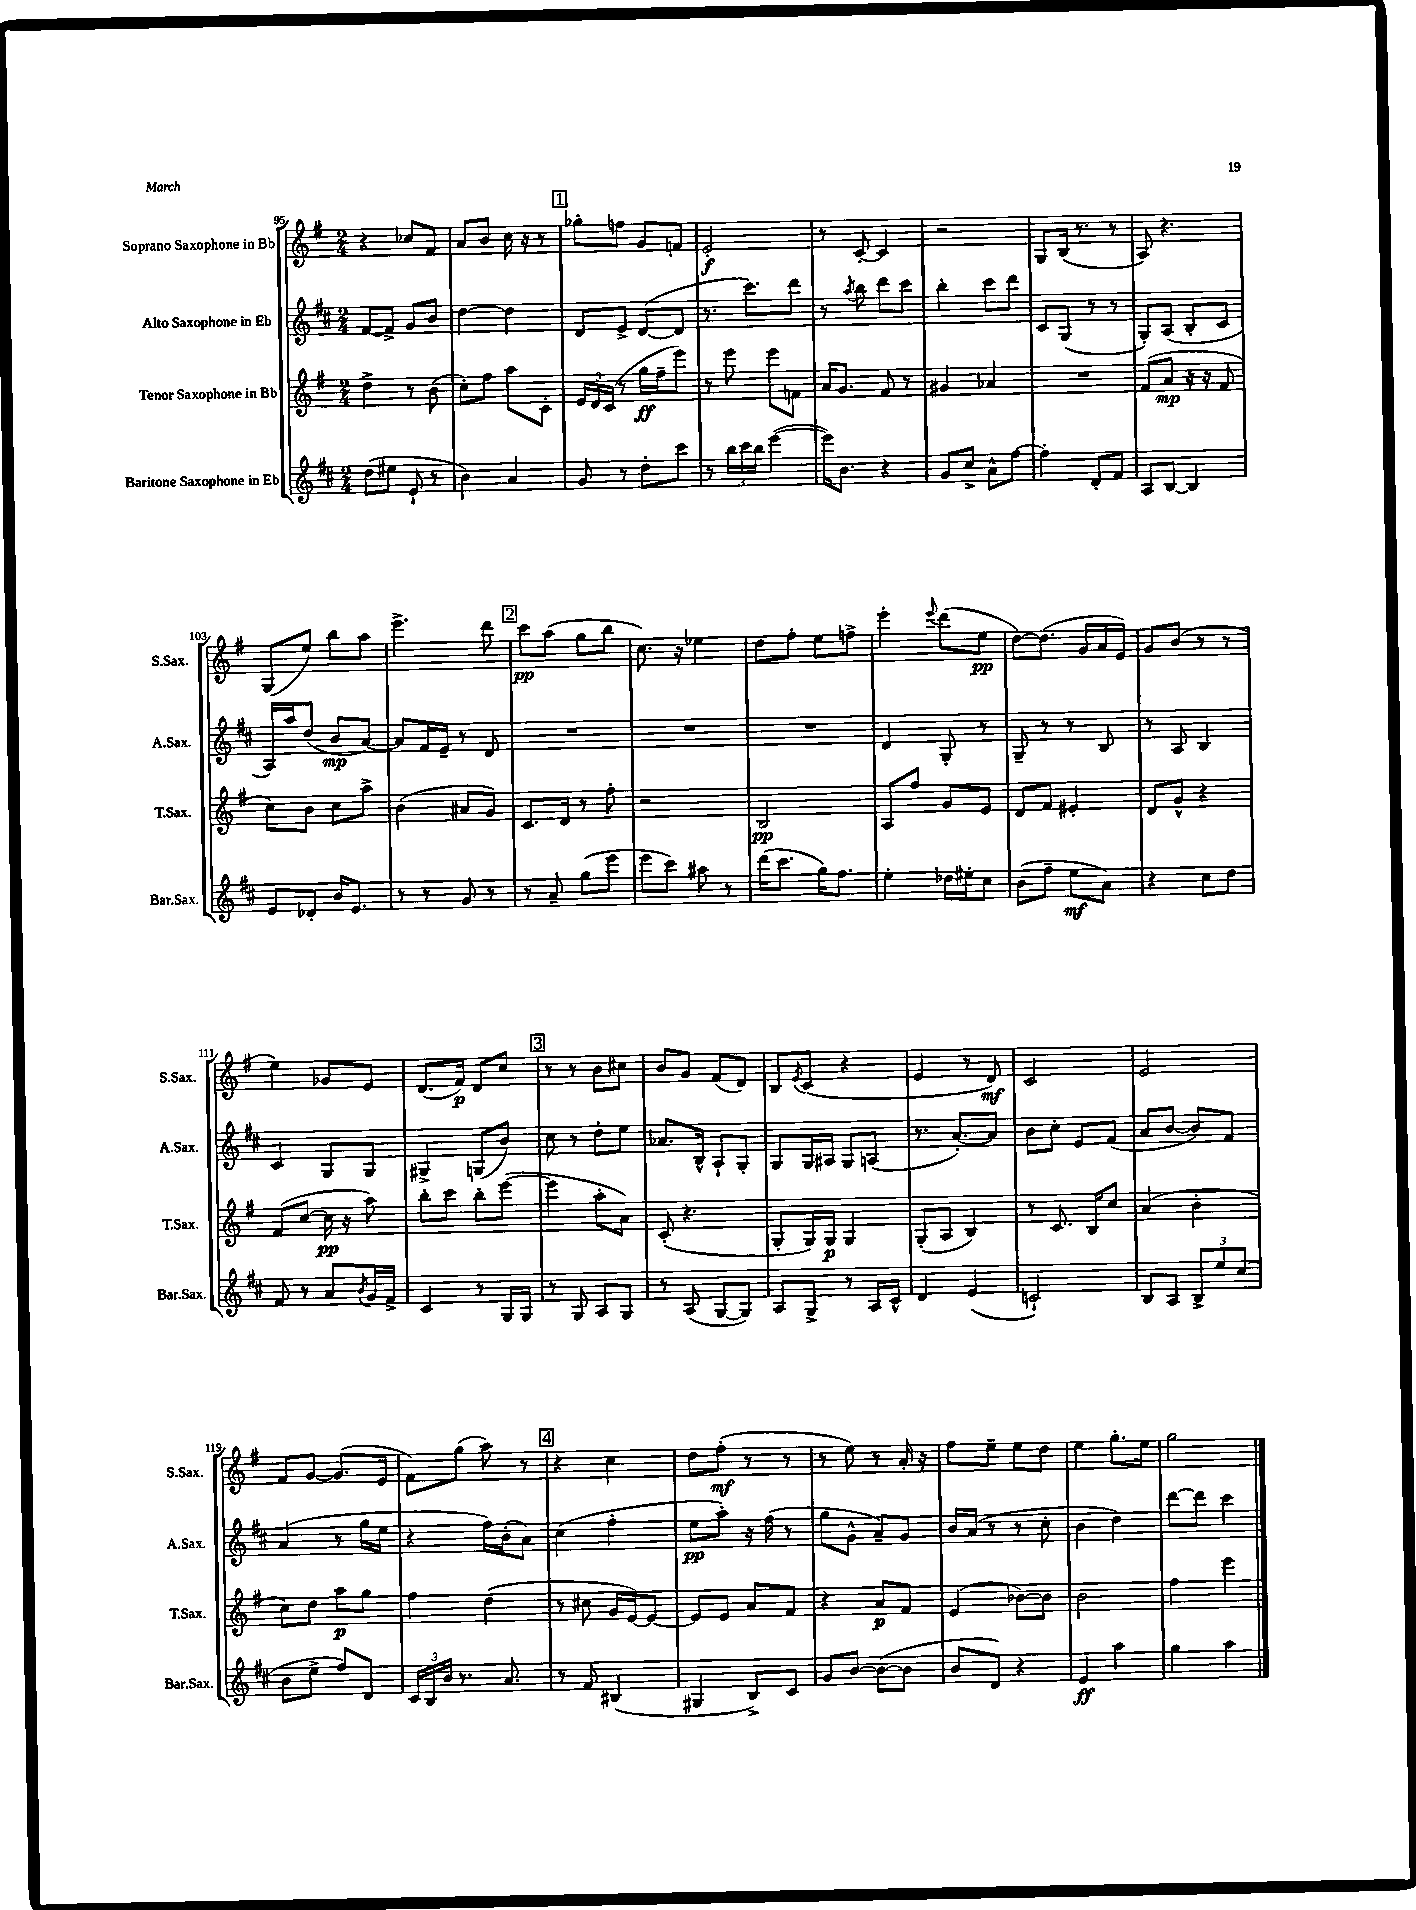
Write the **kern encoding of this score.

**kern	**dynam	**kern	**dynam	**kern	**dynam	**kern	**dynam
*part4	*part4	*part3	*part3	*part2	*part2	*part1	*part1
*staff4	*staff4	*staff3	*staff3	*staff2	*staff2	*staff1	*staff1
*I"Baritone Saxophone in Eb	*	*I"Tenor Saxophone in Bb	*	*I"Alto Saxophone in Eb	*	*I"Soprano Saxophone in Bb	*
*I'Bar.Sax.	*	*I'T.Sax.	*	*I'A.Sax.	*	*I'S.Sax.	*
*clefG2	*	*clefG2	*	*clefG2	*	*clefG2	*
*k[f#c#]	*	*k[f#]	*	*k[f#c#]	*	*k[f#]	*
*M2/4	*	*M2/4	*	*M2/4	*	*M2/4	*
=95	=95	=95	=95	=95	=95	=95	=95
(8dd\L	.	4dd^\	.	[8f#/L	.	4r	.
8ee#X\J	.	.	.	8f#^/J]	.	.	.
8e`/	.	8r	.	8g/L	.	8cc-X/L	.
8r	.	(8b\	.	8b/J	.	8f#/J	.
=96	=96	=96	=96	=96	=96	=96	=96
4b\)	.	8cc'\L)	.	[4dd\	.	8a/L	.
.	.	8ff#\J	.	.	.	8b/J	.
4a/	.	8aa\L	.	4dd\]	.	16cc\	.
.	.	.	.	.	.	16r	.
.	.	8c'\J	.	.	.	8r	.
!!LO:REH:place=s1:t=1
=97	=97	=97	=97	=97	=97	=97	=97
8g/	.	24e/LL	.	8d/L	.	8gg-X'\L	.
.	.	24d/	.	.	.	.	.
.	.	(24c/JJ	.	.	.	.	.
8r	.	8r	.	8e^/J	.	8ffn\J	.
8dd'\L	.	16gg\LL	ff	([8d/L	.	8g/L	.
.	.	16ff#~\J	.	.	.	.	.
8ccc#\J	.	8eee\J)	.	8d/J]	.	8fn/J	.
=98	=98	=98	=98	=98	=98	=98	=98
8r	.	8r	.	8.r	.	2e'/	f
24bb\LL	.	8eee\	.	.	.	.	.
24ccc#\	.	.	.	.	.	.	.
.	.	.	.	8.ccc#\L)	.	.	.
24bb\JJ	.	.	.	.	.	.	.
([4eee\	.	8eee\L	.	.	.	.	.
.	.	8fn\J	.	8ddd\J	.	.	.
=99	=99	=99	=99	=99	=99	=99	=99
16eee\KL])	.	16a/KL	.	8r	.	8r	.
8.b\J	.	8.g/J	.	.	.	.	.
.	.	.	.	8qaa/	.	.	.
.	.	.	.	8bb\	.	[8c'/	.
4r	.	8f#/	.	8ddd\L	.	4c/]	.
.	.	8r	.	8ccc#\J	.	.	.
=100	=100	=100	=100	=100	=100	=100	=100
8g/L	.	4g#X/	.	4bb'\	.	2r	.
8cc#^/J	.	.	.	.	.	.	.
8a^^\L	.	4a-X/	.	8ccc#\L	.	.	.
[8ff#\J	.	.	.	8ddd\J	.	.	.
=101	=101	=101	=101	=101	=101	=101	=101
4ff#'\]	.	2r	.	8c#/L	.	8G/L	.
.	.	.	.	(8G/J	.	(16B/Jk	.
.	.	.	.	.	.	8.r	.
8d'/L	.	.	.	8r	.	.	.
8f#/J	.	.	.	8r	.	8r	.
=102	=102	=102	=102	=102	=102	=102	=102
8A/L	.	(8f#/L	.	8G'/L)	.	8A/)	.
[8B/J	.	8a/J	mp	(8A/J	.	4.r	.
4B/]	.	16r	.	8B'/L	.	.	.
.	.	16r	.	.	.	.	.
.	.	8f#/	.	8c#/J	.	.	.
!!LO:LB:g=z
=103	=103	=103	=103	=103	=103	=103	=103
8e/L	.	8cc\L)	.	16A/LL)	.	(8G/L	.
.	.	.	.	16aa/J	.	.	.
8d-X'/J	.	8b\J	.	(8dd/J	.	8ee/J)	.
16b/KL	.	8cc\L	.	8b/L	mp	8bb\L	.
8.e/J	.	.	.	.	.	.	.
.	.	8aa^\J	.	[8a/J)	.	8aa\J	.
=104	=104	=104	=104	=104	=104	=104	=104
8r	.	(4b\	.	8a/L]	.	4.eee^\	.
8r	.	.	.	16f#/L	.	.	.
.	.	.	.	16e~/JJ	.	.	.
8g/	.	8a#X/L	.	8r	.	.	.
8r	.	8g/J)	.	8d/	.	8ddd\	.
!!LO:REH:place=s1:t=2
=105	=105	=105	=105	=105	=105	=105	=105
8r	.	8.c/L	.	2r	.	8ccc\L	pp
8a~/	.	.	.	.	.	(8aa\J	.
.	.	16d/Jk	.	.	.	.	.
(8gg\L	.	8r	.	.	.	8gg\L	.
8eee\J	.	8ff#'\	.	.	.	8bb\J	.
=106	=106	=106	=106	=106	=106	=106	=106
8eee\L	.	2r	.	2r	.	8.cc\)	.
8ccc#\J)	.	.	.	.	.	.	.
.	.	.	.	.	.	16r	.
8aa#X\	.	.	.	.	.	4ee-X\	.
8r	.	.	.	.	.	.	.
=107	=107	=107	=107	=107	=107	=107	=107
(16ddd\KL	.	2B/	pp	2r	.	8dd\L	.
8.ccc#\J	.	.	.	.	.	.	.
.	.	.	.	.	.	8ff#'\J	.
16gg\KL)	.	.	.	.	.	8ee\L	.
8.ff#\J	.	.	.	.	.	.	.
.	.	.	.	.	.	8ffn^\J	.
=108	=108	=108	=108	=108	=108	=108	=108
4ee'\	.	8A/L	.	4d/	.	4eee'\	.
.	.	8ff#/J	.	.	.	.	.
.	.	.	.	.	.	8qqeee/	.
16dd-X\LL	.	8g/L	.	8G'/	.	(8ddd\L	.
16ee#X'\J	.	.	.	.	.	.	.
8cc#\J	.	8e/J	.	8r	.	8ee\J	pp
=109	=109	=109	=109	=109	=109	=109	=109
(8b\L	.	8d/L	.	8G~/	.	[8dd\L)	.
8ff#~\J	.	8f#/J	.	8r	.	(8.dd\J]	.
8ee\L	mf	4e#X'/	.	8r	.	.	.
.	.	.	.	.	.	16g/LL	.
8a\J)	.	.	.	8B/	.	16a/	.
.	.	.	.	.	.	16e/JJ)	.
=110	=110	=110	=110	=110	=110	=110	=110
4r	.	8d/L	.	8r	.	8g/L	.
.	.	8g^^/J	.	8A/	.	(8b/J	.
8cc#\L	.	4r	.	4B/	.	8r	.
8dd\J	.	.	.	.	.	8r	.
!!LO:LB:g=z
=111	=111	=111	=111	=111	=111	=111	=111
8f#/	.	(8f#/L	.	4c#/	.	4ee\)	.
8r	.	[8cc/J	.	.	.	.	.
8a/L	.	16cc\]	pp	8G/L	.	8g-X/L	.
.	.	16r	.	.	.	.	.
8qb/	.	.	.	.	.	.	.
16g/L	.	8aa\)	.	8G/J	.	8e/J	.
16f#^/JJ	.	.	.	.	.	.	.
=112	=112	=112	=112	=112	=112	=112	=112
4c#/	.	8bb'\L	.	4G#X^/	.	(8.d/L	.
.	.	8ccc\J	.	.	.	.	.
.	.	.	.	.	.	16f#/Jk)	p
8r	.	8bb'\L	.	(8Gn/L	.	8d/L	.
16G/LL	.	([8eee\J	.	8b/J)	.	8cc/J	.
16G/JJ	.	.	.	.	.	.	.
!!LO:REH:place=s1:t=3
=113	=113	=113	=113	=113	=113	=113	=113
8r	.	4eee\]	.	8cc#\	.	8r	.
8G/	.	.	.	8r	.	8r	.
8A/L	.	8aa'\L	.	8dd'\L	.	8b\L	.
8G/J	.	8a\J)	.	8ee\J	.	8cc#X\J	.
=114	=114	=114	=114	=114	=114	=114	=114
8r	.	(8c'/	.	8.a-X/L	.	8b/L	.
(8A/	.	4.r	.	.	.	8g/J	.
.	.	.	.	16B^^/Jk	.	.	.
[8G/L	.	.	.	8A`/L	.	(8f#/L	.
8G/J])	.	.	.	8G'/J	.	8d/J)	.
=115	=115	=115	=115	=115	=115	=115	=115
8A/L	.	8G'/L	.	8G/L	.	8B/L	.
.	.	.	.	.	.	8qe/	.
8G^/J	.	16G/L)	.	16G/L	.	(8c/J	.
.	.	16G/JJ	p	16A#X/JJ	.	.	.
8r	.	4G/	.	8G/L	.	4r	.
16A/LL	.	.	.	(8An/J	.	.	.
16c#^^/JJ	.	.	.	.	.	.	.
=116	=116	=116	=116	=116	=116	=116	=116
4d/	.	(8G'/L	.	8.r	.	4e/	.
.	.	8A/J	.	.	.	.	.
.	.	.	.	[8.a'/L)	.	.	.
(4e/	.	4B/)	.	.	.	8r	.
.	.	.	.	8a/J]	.	8d/)	mf
=117	=117	=117	=117	=117	=117	=117	=117
2cn`/)	.	8r	.	8b\L	.	2c/	.
.	.	8.c/	.	8cc#'\J	.	.	.
.	.	.	.	8e/L	.	.	.
.	.	16B/KL	.	.	.	.	.
.	.	8cc/J	.	(8f#/J	.	.	.
=118	=118	=118	=118	=118	=118	=118	=118
8B/L	.	(4a/	.	8a/L	.	2e/	.
8A/J	.	.	.	[8b/J	.	.	.
12B^/L	.	4b'\	.	8b/L])	.	.	.
12ee/	.	.	.	.	.	.	.
.	.	.	.	8f#/J	.	.	.
(12cc#/J	.	.	.	.	.	.	.
!!LO:LB:g=z
=119	=119	=119	=119	=119	=119	=119	=119
8b\L	.	8cc\L)	.	(4a/	.	8f#/L	.
8ee^\J	.	8dd\J	.	.	.	[8g/J	.
8ff#/L)	.	8aa\L	p	8r	.	(8.g/L]	.
8d/J	.	8gg\J	.	16gg\LL	.	.	.
.	.	.	.	16ee\JJ	.	16e/Jk	.
=120	=120	=120	=120	=120	=120	=120	=120
24c#/LL	.	4ff#\	.	4r	.	8f#\L)	.
24B/	.	.	.	.	.	.	.
24b/JJ	.	.	.	.	.	.	.
8.r	.	.	.	.	.	(8gg\J	.
.	.	(4dd\	.	16ff#\LL)	.	8aa\)	.
8.a/	.	.	.	(16b'\J	.	.	.
.	.	.	.	8a\J)	.	8r	.
!!LO:REH:place=s1:t=4
=121	=121	=121	=121	=121	=121	=121	=121
8r	.	8r	.	(4cc#\	.	4r	.
8f#/	.	8cc#X\	.	.	.	.	.
(4B#X/	.	16g/LL	.	4ff#'\	.	4cc\	.
.	.	[16e/J)	.	.	.	.	.
.	.	8e/J_	.	.	.	.	.
=122	=122	=122	=122	=122	=122	=122	=122
4G#X/	.	8e/L]	.	8ee\L	pp	8dd\L	.
.	.	8e/J	.	8aa'\J)	.	(8ff#'\J	mf
8B^/L)	.	8a/L	.	16r	.	8r	.
.	.	.	.	(16ff#\	.	.	.
8c#/J	.	8f#/J	.	8r	.	8r	.
=123	=123	=123	=123	=123	=123	=123	=123
8g/L	.	4r	.	8gg\L	.	8r	.
[8b/J	.	.	.	8g^^\J	.	8ee\)	.
(8b\L_	.	8a/L	p	8a~/L)	.	8r	.
8b\J]	.	8f#/J	.	8g/J	.	16a'/	.
.	.	.	.	.	.	16r	.
=124	=124	=124	=124	=124	=124	=124	=124
8b/L	.	(4e/	.	16b/LL	.	8ff#\L	.
.	.	.	.	(16a/JJ	.	.	.
8d/J)	.	.	.	8r	.	8ee~\J	.
4r	.	[8b-X\L)	.	8r	.	8ee\L	.
.	.	8b-\J]	.	8cc#'\	.	8dd\J	.
=125	=125	=125	=125	=125	=125	=125	=125
4e/	ff	2b\	.	4b\	.	4ee\	.
4aa\	.	.	.	4dd\)	.	8.gg'\L	.
.	.	.	.	.	.	16ee\Jk	.
=126	=126	=126	=126	=126	=126	=126	=126
4gg\	.	4ff#\	.	[8ddd\L	.	2gg\	.
.	.	.	.	8ddd\J]	.	.	.
4aa\	.	4eee\	.	4ccc#\	.	.	.
==	==	==	==	==	==	==	==
*-	*-	*-	*-	*-	*-	*-	*-
